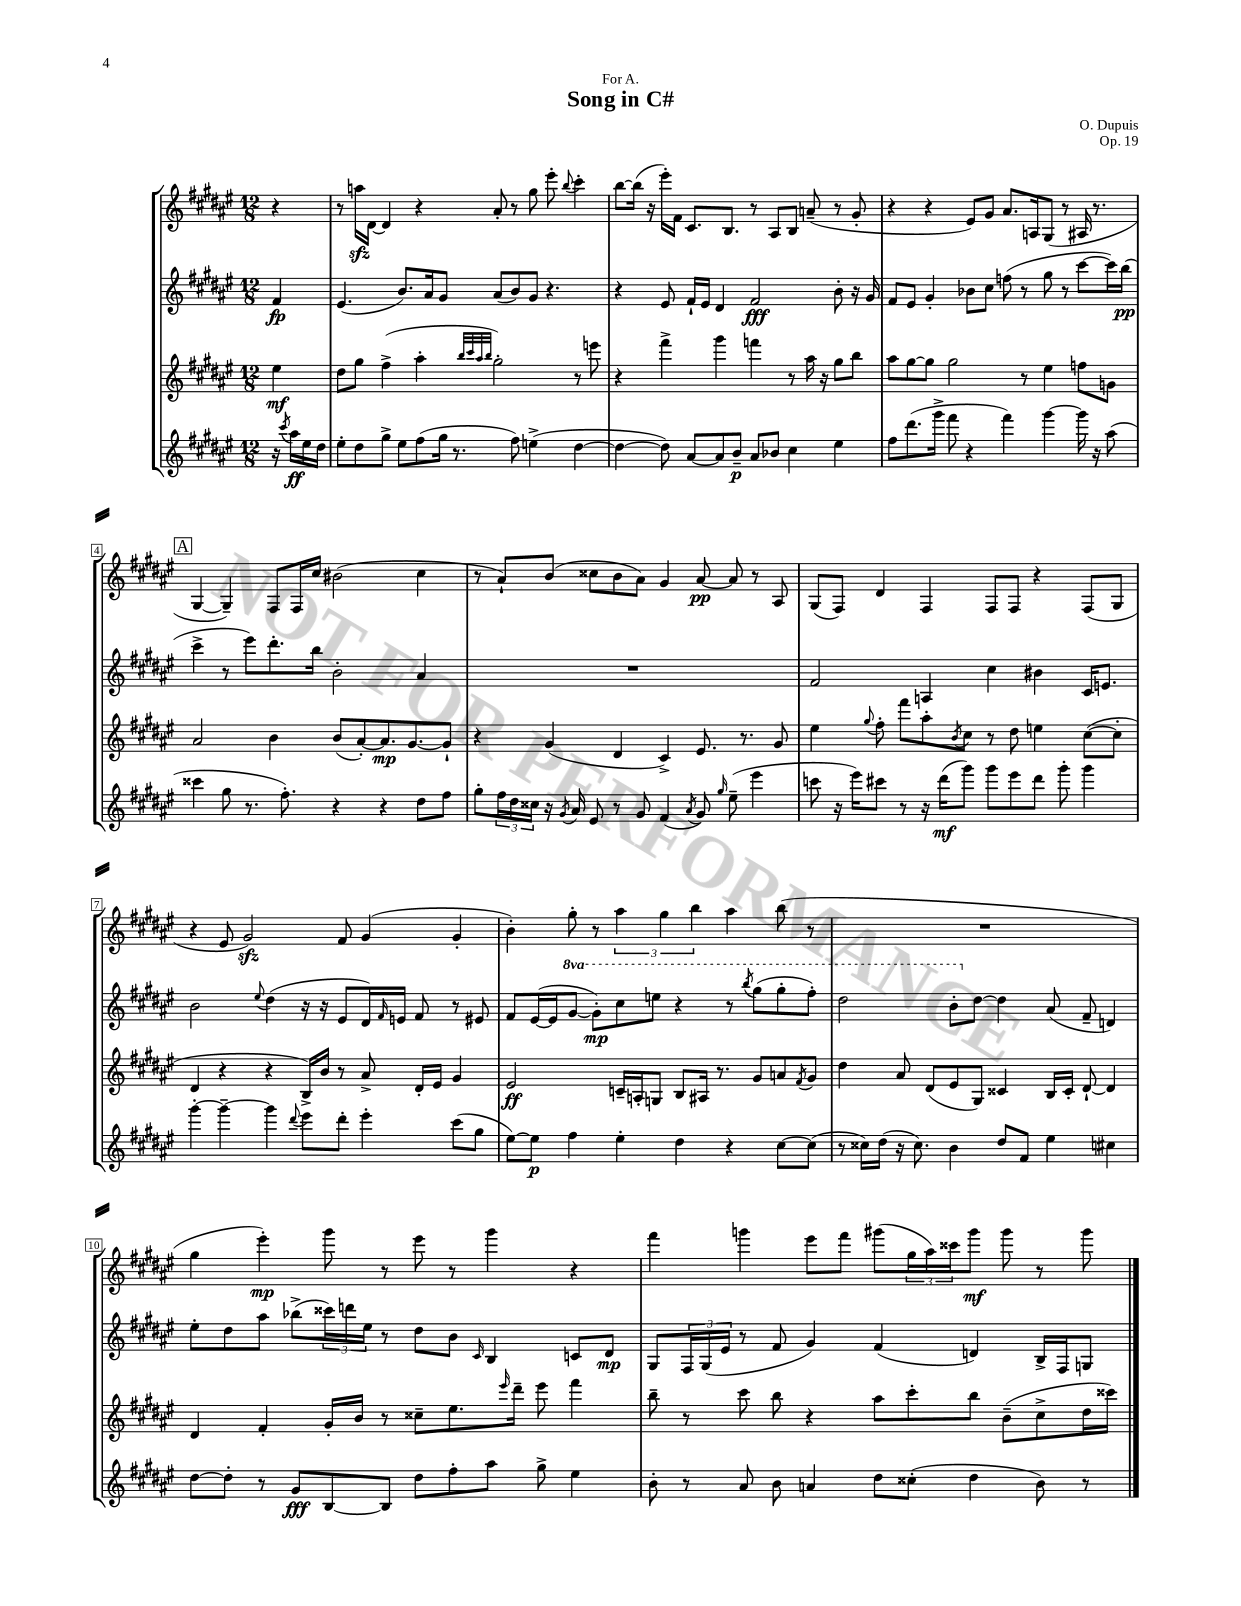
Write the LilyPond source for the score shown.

\header { title = "Song in C#" composer = "O. Dupuis" dedication = "For A." opus = "Op. 19" }
<<
\new StaffGroup <<
\new Staff = "s0" {
    \clef treble \key fis \major \numericTimeSignature \time 12/8 \partial 4
    r4 |
    r8 a''16\sfz dis'16~ dis'4 r4 ais'8-. r8 gis''8 eis'''8-. \appoggiatura { b''8 } cis'''4-. |
    b''8~ b''16( r16 eis'''16-.) fis'16 cis'8. b8. r8 ais8 b8 a'8--( r8 gis'8-. |
    r4 r4 eis'8) gis'8 ais'8. a16 gis8( r8 ais16 r8. |
    \mark \markup { \box "A" } gis4~ gis4--) fis8 fis16 cis''16 bis'2( cis''4 |
    r8 ais'8-!) b'8( cisis''8 b'8 ais'8) gis'4 ais'8~\pp ais'8 r8 ais8 |
    gis8( fis8) dis'4 fis4 fis8 fis8 r4 fis8( gis8 |
    r4 eis'8 gis'2\sfz) fis'8 gis'4( gis'4-. |
    b'4-.) gis''8-. r8 \tuplet 3/2 { ais''4 gis''4 b''4 } ais''4 b''8( r8 |
    R1. |
    gis''4 eis'''4-.\mp) gis'''8 r8 eis'''8 r8 gis'''4 r4 |
    fis'''4 g'''4 eis'''8 fis'''8 gis'''8( \tuplet 3/2 { gis''16 ais''16) cisis'''16 } gis'''8\mf gis'''8 r8 gis'''8 \bar "|." |
}
\new Staff = "s1" {
    \clef treble \key fis \major \numericTimeSignature \time 12/8 \set Staff.ottavationMarkups = #ottavation-simple-ordinals \partial 4
    fis'4\fp |
    eis'4.( b'8.) ais'16 gis'8 ais'8( b'8) gis'8 r4. |
    r4 eis'8 fis'16-! eis'16 dis'4 fis'2\fff b'8-. r16 gis'16 |
    fis'8 eis'8 gis'4-. bes'8 cis''8 f''8( r8 gis''8 r8 cis'''8~ cis'''16) b''16\pp( |
    \mark \markup { \box "A" } cis'''4-> r8 eis'''8) dis'''8.-. b''16 b'2-. ais'4 |
    R1. |
    fis'2 a4 cis''4 bis'4 cis'16 e'8. |
    b'2 \appoggiatura { eis''8 } dis''4( r16 r16 eis'8 dis'16) \grace { fis'16 } e'16 fis'8 r8 eis'8 |
    fis'8 eis'16~( eis'16 \ottava #1 gis''8~ gis''8-.\mp) cis'''8 e'''8 r4 r8 \acciaccatura { b'''8 } gis'''8( gis'''8-. fis'''8-.) |
    dis'''2 b''8-. \ottava #0 dis''8~ dis''4 ais'8( fis'8-- d'4) |
    eis''8-. dis''8 ais''8 bes''8->( \tuplet 3/2 { cisis'''16) d'''16 eis''16 } r8 dis''8 b'8 \grace { cis'16 } b4 c'8 dis'8\mp |
    gis8 \tuplet 3/2 { fis16 gis16( eis'16 } r8 fis'8 gis'4) fis'4( d'4) b16-> fis16 g8 \bar "|." |
}
\new Staff = "s2" {
    \clef treble \key fis \major \numericTimeSignature \time 12/8 \partial 4
    eis''4\mf |
    dis''8 gis''8 fis''4->( ais''4-. \grace { b''32 cis'''32 ais''32 b''32 } gis''2-.) r8 e'''8 |
    r4 fis'''4-> gis'''4 f'''4 r8 ais''16 r16 gis''8 b''8 |
    ais''8 gis''8~ gis''8 gis''2 r8 eis''4 f''8 g'8 |
    \mark \markup { \box "A" } ais'2 b'4 b'8( ais'8~-.) ais'8.\mp gis'8.~ gis'8-! |
    r4 gis'4( dis'4 cis'4->) eis'8. r8. gis'8 |
    eis''4 \appoggiatura { gis''8 } fis''8-. fis'''8 ais''8-. \acciaccatura { b'8 } cis''8 r8 dis''8 e''4 cis''8~( cis''8-. |
    dis'4 r4 r4 b16->) b'16 r8 ais'8-> dis'16-. eis'16 gis'4 |
    eis'2\ff c'16-- a16-. g8 b8 ais16 r8. gis'8 a'8 \acciaccatura { fis'8 } gis'8 |
    dis''4 ais'8 dis'8( eis'8 gis8) cisis'4 b16 cisis'16-. dis'8~-! dis'4 |
    dis'4 fis'4-. gis'16-. b'16 r8 cisis''8-- eis''8. \grace { eis'''16 } dis'''16-- eis'''8 fis'''4 |
    b''8-- r8 cis'''8 b''8 r4 ais''8 cis'''8-. b''8 b'8--( cis''8-> dis''16 cisis'''16) \bar "|." |
}
\new Staff = "s3" {
    \clef treble \key fis \major \numericTimeSignature \time 12/8 \partial 4
    r16 \acciaccatura { cis'''8 } ais''16\ff eis''16 dis''16 |
    eis''8-. dis''8 gis''8-> eis''8 fis''8( gis''16 r8. fis''8) e''4->( dis''4~ |
    dis''4~ dis''8) ais'8~ ais'8 b'8--\p ais'8 bes'8 cis''4 eis''4 |
    fis''8 dis'''8.( gis'''16-> fis'''8 r4 fis'''4) gis'''4~ gis'''16 r16 ais''8( |
    \mark \markup { \box "A" } cisis'''4 gis''8 r8. fis''8.-.) r4 r4 dis''8 fis''8 |
    gis''8-. \tuplet 3/2 { fis''16 dis''16 cisis''16 } r16 \acciaccatura { gis'8 } ais'16 eis'8 r8 gis'8 fis'4( \acciaccatura { ais'8 } gis'8) \grace { gis''16 } eis''8--( eis'''4 |
    c'''8 r16 eis'''16) cis'''8 r8 r16 dis'''16\mf( gis'''8) gis'''8 eis'''8 dis'''8 gis'''8-. gis'''4 |
    gis'''4~-. gis'''4~-- gis'''4 \appoggiatura { dis'''8 } eis'''8 dis'''8-. eis'''4-. cis'''8( gis''8 |
    eis''8~) eis''8\p fis''4 eis''4-. dis''4 r4 cis''8~ cis''8( |
    r8 cisis''16) dis''16( r16 cisis''8.) b'4 dis''8 fis'8 eis''4 cis''4 |
    dis''8~ dis''8-. r8 gis'8\fff b8~ b8 dis''8 fis''8-. ais''8 gis''8-> eis''4 |
    b'8-. r8 ais'8 b'8 a'4 dis''8 cisis''8-.( dis''4 b'8) r8 \bar "|." |
}
>>
>>
\layout { \context { \Score \override BarNumber.stencil = #(make-stencil-boxer 0.1 0.3 ly:text-interface::print) } }
